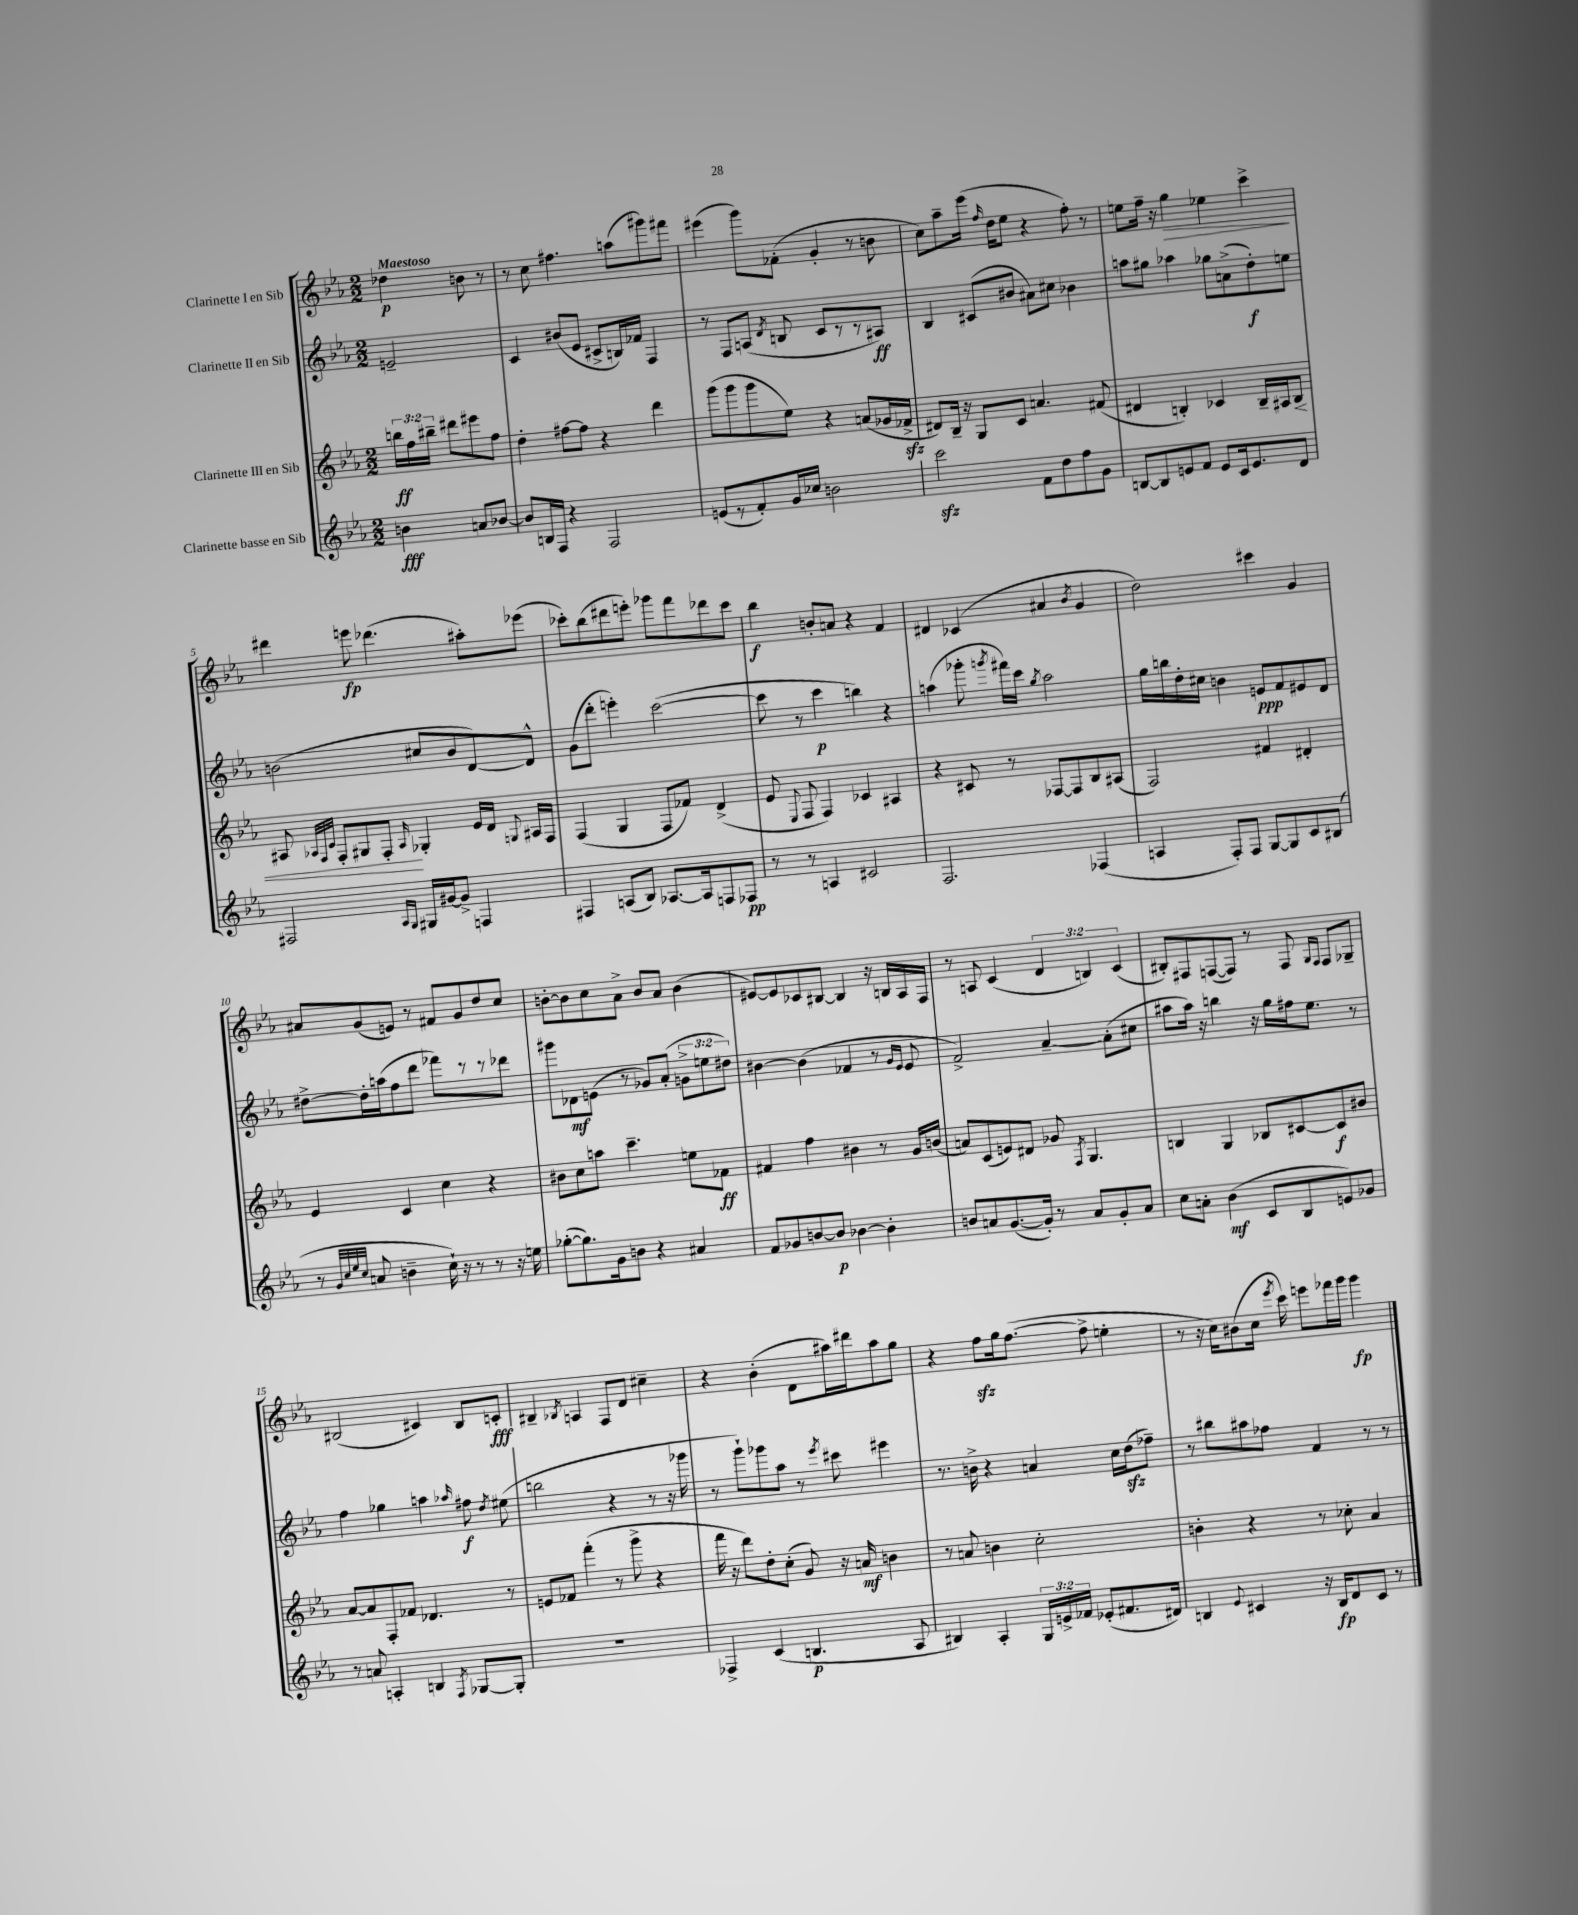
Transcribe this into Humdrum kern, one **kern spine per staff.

**kern	**kern	**kern	**kern
*staff4	*staff3	*staff2	*staff1
*clefG2	*clefG2	*clefG2	*clefG2
*k[b-e-a-]	*k[b-e-a-]	*k[b-e-a-]	*k[b-e-a-]
*M2/2	*M2/2	*M2/2	*M2/2
4b	24bb	2e~	4dd-
.	24ff	.	.
.	24bb#~	.	.
.	8ddd#	.	.
8a	8eee#	.	8b
[8b-	8ff	.	8r
=	=	=	=
8b-]	4dd'	4c	8r
16B	.	.	8cc
16F	.	.	.
4r	[8ff#	(8b#	4.ff#
.	8ff#]	8e-	.
2F	4r	8c#^	.
.	.	16B)	(8aa
.	.	16f-	.
.	4ddd	4F	8ggg#)
.	.	.	8fff#
=	=	=	=
(8e	(8ggg	8r	(4eee#
8r	8ggg	8F	.
8f')	8ggg	(8A	8ggg)
.	.	8qd	.
16g	8ee-)	8B	(8f-'
16cc-	.	.	.
2b	4r	8c	4g'
.	.	8r	.
.	(8a	8r	8r
.	16g-	8A#)	8b
.	16f-^	.	.
=	=	=	=
2ccc	8d#)	4B-	8cc)
.	16B-~	.	8aa-~
.	16r	.	.
.	8G	(8c#	(16eee-
.	.	.	16qqff
.	.	.	16dd
.	8c	8b#	8ee-
8f	4.a	8a#)	4r
8dd	.	8cc#	.
8ff	.	4b-	8ff')
8g	(8f#	.	8r
=	=	=	=
[8B	4d#	8aa	8ee
8B]	.	8gg#	16ff~
.	.	.	16r
8e	4B')	4aa-	4gg
8f	.	.	.
8e	4c-	8gg-	4ee-
16c	.	(8a^	.
8.e	.	.	.
.	16B~	8dd')	4ccc^
.	16A#	.	.
8d	8B	8ee	.
=	=	=	=
2F#	8A#	(2b	4ddd#
.	32qqA-	.	.
.	32qqF	.	.
.	32qqc	.	.
.	8F'	.	.
.	8G#	.	8eee
.	8F'	.	(4.ddd-
16qqA-	.	.	.
16qqG	16qqA-	.	.
16G#	4G-'	8cc#	.
[16g#	.	.	.
8g#^]	.	8b	.
4F	16e-	[8d)	8aa#')
.	16d	.	.
.	8qqG	.	.
.	16A#	8d^^]	(8eee-
.	16F	.	.
=	=	=	=
4F#	(4F	(8g	8ccc-')
.	.	8ddd'	(8bb-
(8A	4G	4eee')	8ddd#
8B-)	.	.	8eee')
[8.A-	8F	([2ccc	8ggg-
.	8f-)	.	8fff
16A-]	.	.	.
8F	(4d^	.	8ddd-
8F-	.	.	8ccc-
=	=	=	=
8r	8e-	8ccc]	4bb-
.	8qqE-	.	.
8r	8F	8r	.
4A	4F)	4ccc	8b'
.	.	.	8a
2c#	4c-	4bb)	4r
.	4A#	4r	4f
=	=	=	=
2.F	4r	(4aa	4d#
.	8c#	8ggg-'	(4c-
.	.	8qggg	.
.	8r	16fff#)	.
.	.	16ccc	.
.	.	8qgg	.
.	[8F-	2aa	4a#
.	8F-]	.	.
.	.	.	8qb-
(4F-	8B-	.	4g
.	(8A#	.	.
=	=	=	=
4A	2F)	16gg	2dd)
.	.	16bb	.
.	.	16dd'	.
.	.	16cc#	.
8F')	.	4b	.
8F	.	.	.
[8G	4f#	8e	4ccc#
8G]	.	8f	.
8c	4d#'	8e#	4g
(8B#	.	8d	.
=	=	=	=
8r	4e-	[8dd#^	8a#
32qqg	.	.	.
32qqcc	.	.	.
32qqee-	.	.	.
32qqcc	.	.	.
8a	.	16dd#']	(8g
.	.	(16aa	.
4b~	4c	8ff	8e)
.	.	8ddd	8r
16cc`)	4cc	8fff-)	8f#
16r	.	.	.
8r	.	8r	8g
8r	4r	8r	8dd
16r	.	8ddd-	8cc
16ee	.	.	.
=	=	=	=
([8gg-'	8b#	8ggg#	[8b'
8.gg-])	8cc	8d-	8b]
.	8aa	(8e	8cc
16g	.	.	.
8b	4.ccc~	8r	8a-^
4r	.	8g-)	8b
.	.	(8a-'	8a-
4a#	8ee	12g^	(4b
.	.	12ee	.
.	8f-	.	.
.	.	12dd#)	.
=	=	=	=
8f	4f#	[4b#	[8e#)
8g-	.	.	8e#]
[8b	4ff	(4b#]	8c-
8b]	.	.	[8B#
[4b-	4b#	4f-	4B#]
4b-']	8r	8r	16r
.	.	.	16B
.	.	16qqg	.
.	.	16qqe-	.
.	16g	8e-	16A-
.	(16b	.	16F
=	=	=	=
8b	8a)	2f^)	8r
8a	(8c	.	8A
([8.g	8e)	.	(4c
.	8d#	.	.
16g'])	.	.	.
8r	8g-	[4a-~	6d
.	8qF	.	.
8a	4.G	.	.
.	.	.	6B)
8g'	.	(8a-']	.
.	.	.	(6c
8a	.	8cc#	.
=	=	=	=
8cc	4B	8aa#	8B#')
8a'	.	16aa#)	8F#
.	.	16r	.
(4b-	4G	4bb	([8F
.	.	.	8F])
8c	8B-	16r	8r
.	.	16gg	.
8B-	[8c#	16ff#	8F
.	.	8.ee-	.
.	.	.	16qqG
.	.	.	16qqF
8e)	8c#]	.	8F
8g-	8b#	8r	8G-~
=	=	=	=
8r	[8a-	4ff	(2B#
8a	8a-]	.	.
4A'	8F'	4gg-	.
.	8f-	.	.
4B	4.d-	4aa	4c#)
8qF	.	16qqaa-	.
[8G-	.	8ff#	8B#
.	.	8qdd	.
8G-']	8r	(8ee#	8c'
=	=	=	=
1r	8e	2bb	4B#~
.	8f-	.	.
.	.	.	8qB-
.	(4fff'	.	4A
.	8r	4r	8F
.	8ggg^	.	8d
.	4r	8r	4cc#~
.	.	16r	.
.	.	16ggg-	.
=	=	=	=
4F-^	16fff	8r	4r
.	16r	.	.
.	8ddd)	8ggg`)	.
(4c	8dd'	8ggg-	(4b-'
.	(8cc'	8aa-	.
4.B	8g)	8r	8d
.	.	8qeee-	.
.	16r	8ccc#	16aa#)
.	16a	.	16ddd#
.	4b	4eee#	8aa#
8A-	.	.	8gg
=	=	=	=
4B#)	8r	8.r	4r
.	8a	.	.
.	.	16b^	.
4A-'	4b	4r	8ff
.	.	.	16gg
.	.	.	([8.ff
24G	2cc'	4a	.
24e^	.	.	.
24f-	.	.	.
(8e-'	.	.	8ff^]
8.f#	.	16cc	4ee'
.	.	(16dd	.
.	.	8ff-~)	.
16d#)	.	.	.
=	=	=	=
4B	4b'	8r	8r
.	.	8bb#	16r
.	.	.	16cc)
8qqe-	.	.	.
4c#	4r	8aa#	(8b#
.	.	8ff-	16cc
.	.	.	8qeee-
.	.	.	16ccc)
16r	8r	4f	8eee
16B	.	.	.
8d	8cc-'	.	16fff-
.	.	.	16ggg
8c#	4a-	8r	4ggg
8r	.	8r	.
==	==	==	==
*-	*-	*-	*-
